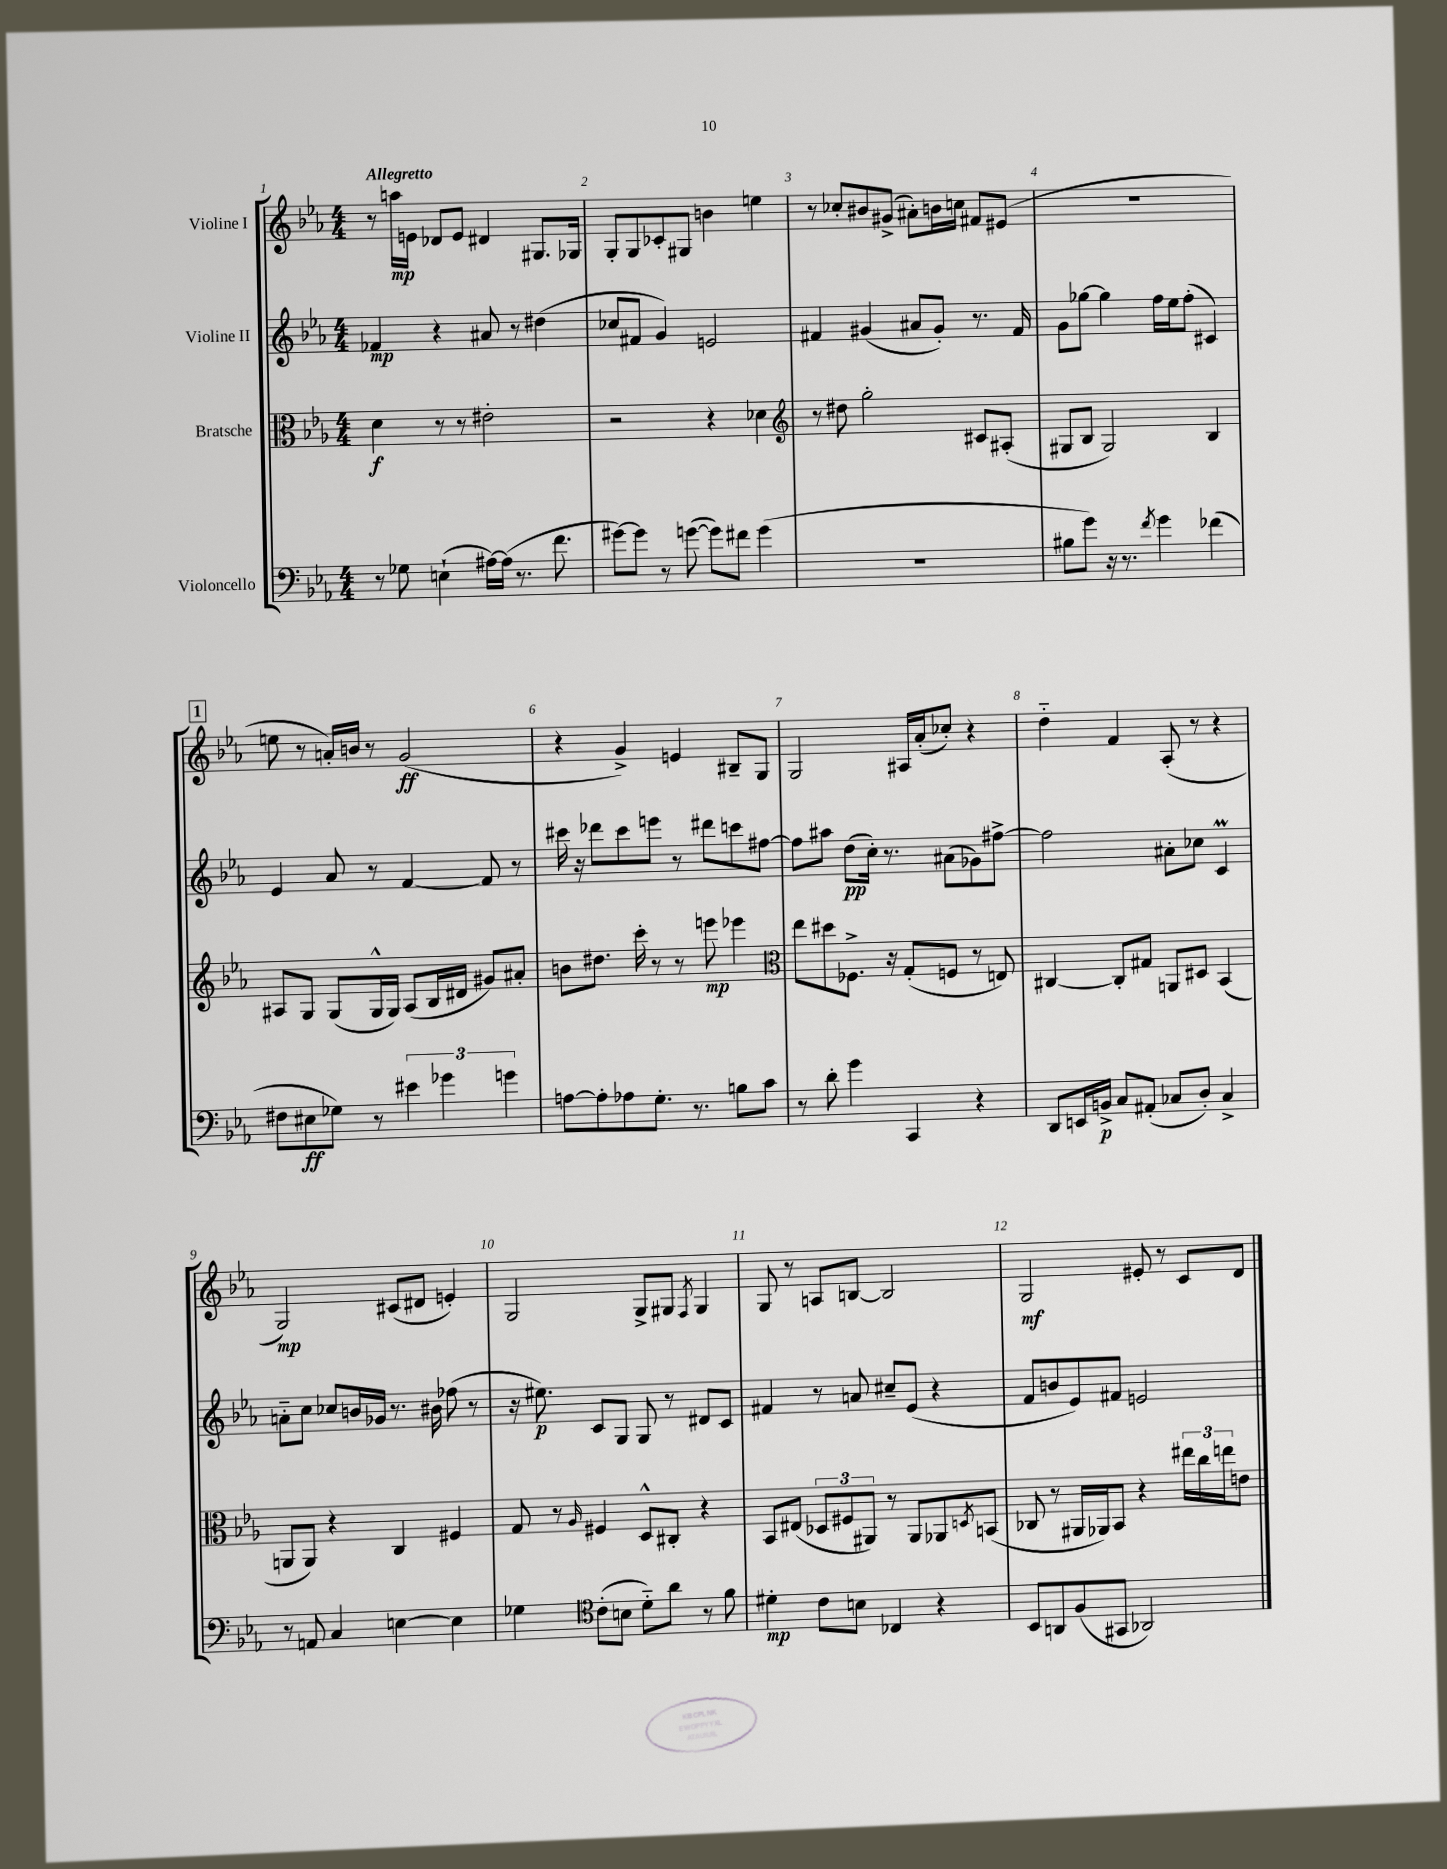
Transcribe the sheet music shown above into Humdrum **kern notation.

**kern	**kern	**kern	**kern
*staff4	*staff3	*staff2	*staff1
*clefF4	*clefC3	*clefG2	*clefG2
*k[b-e-a-]	*k[b-e-a-]	*k[b-e-a-]	*k[b-e-a-]
*M4/4	*M4/4	*M4/4	*M4/4
8r	4d	4f-	8r
8G-	.	.	16aa
.	.	.	16e
(4E`	8r	4r	8d-
.	8r	.	8e
[16A#)	2e#'	8a#	4d#
(16A#]	.	.	.
8.r	.	8r	.
.	.	(4dd#	8.G#
8.f	.	.	.
.	.	.	16G-
=	=	=	=
[8g#)	2r	8cc-	8G'
8g#]	.	8f#	8G
8r	.	4g)	8c-'
([8g	.	.	8G#
8g])	4r	2e	4b
8f#	.	.	.
(4g	4d-	.	4ee
=	=	=	=
*	*clefG2	*	*
1r	8r	4f#	8r
.	8dd#	.	8cc-'
.	2gg'	(4g#	8b#
.	.	.	(8g#^
.	.	8a#	8a#')
.	.	8g#')	16b
.	.	.	16cc
.	8c#	8.r	8f#
.	(8A#'	.	(8e#
.	.	16f#	.
=	=	=	=
8B#	8G#	8g	1r
8g)	8B-	[8gg-	.
16r	2G#)	4gg-]	.
8.r	.	.	.
8qf	.	.	.
4g	.	16ff	.
.	.	16ee-	.
.	.	(8ff'	.
(4f-	4B-	4c#)	.
=	=	=	=
8F#	8A#	4e-	8ee
8E#	8G	.	8r
8G-)	(8G	8a-	16a')
.	.	.	16b
8r	16G^^	8r	8r
.	16G)	.	.
6e#	(8A#	[4f	(2g
.	16B-	.	.
6g-	.	.	.
.	16d#	.	.
.	8g#)	8f]	.
6g	.	.	.
.	8a#'	8r	.
=	=	=	=
[8A	8b	16ccc#	4r
.	.	16r	.
8A']	8.dd#	8ddd-	.
8A-	.	8ccc#	4g^)
.	16ccc'	.	.
8.G'	8r	8eee	.
.	8r	8r	4e
8.r	.	.	.
.	8eee	8ddd#	.
8B	4eee-	8ccc	8B#~
8c	.	[8ff#	8G
=	=	=	=
*	*clefC3	*	*
8r	8ee-	8ff#]	2G
8d'	8dd#	8aa#	.
4g	8.F-^	(8dd	.
.	.	16cc')	.
.	16r	8.r	.
4CC	(8G'	.	16A#
.	.	.	(16a-'
.	8F	(8a#	8cc-')
4r	8r	8g-)	4r
.	8E)	[8ff#^	.
=	=	=	=
8DD	[4C#	2ff#]	4dd'~
16EE	.	.	.
16BB^	.	.	.
8C	8C#']	.	4f
(8AA#'	8G#	.	.
8C-	8AA	8a#'	(8A-'
8D')	8D#	8cc-	8r
4C-^	(4BB-	4c	4r
=	=	=	=
8r	8AA	8a'~	2G)
8AA	8AA)	8cc	.
4C	4r	8cc-	.
.	.	16b	.
.	.	16g-	.
[4E	4C	8.r	(8c#
.	.	.	8d#
.	.	16b#	.
4E]	4F#	(8ff-	4e')
.	.	8r	.
=	=	=	=
4G-	8G	16r	2G
.	.	8.ee#)	.
.	8r	.	.
*clefC4	*	*	*
.	16qqA-	.	.
(8c'	4F#	8c	.
8B	.	8G	.
8d'~)	8D^^	8G	8G^
8a-	8C#'	8r	8G#
.	.	.	8qF
8r	4r	8d#	4G#
8f	.	8c	.
=	=	=	=
4d#'	8BB-	4f#	8G
.	(8E#	.	8r
8c	12D-	8r	8A
.	12F#	.	.
8B	.	8a	[8B
.	12AA#)	.	.
4C-	8r	8cc#~	2B]
.	8AA#	(8e-	.
4r	8AA-	4r	.
.	8qD	.	.
.	(8BB	.	.
=	=	=	=
8BB-	8C-	8f	2G
8AA	8r	8b	.
(8F	16AA#	8e-)	.
.	16AA-)	.	.
8GG#	8BB-	8f#	.
2AA-)	4r	2e	8e#'
.	.	.	8r
.	24ee#	.	8c
.	24cc	.	.
.	24ee	.	.
.	8e	.	8d
==	==	==	==
*-	*-	*-	*-
